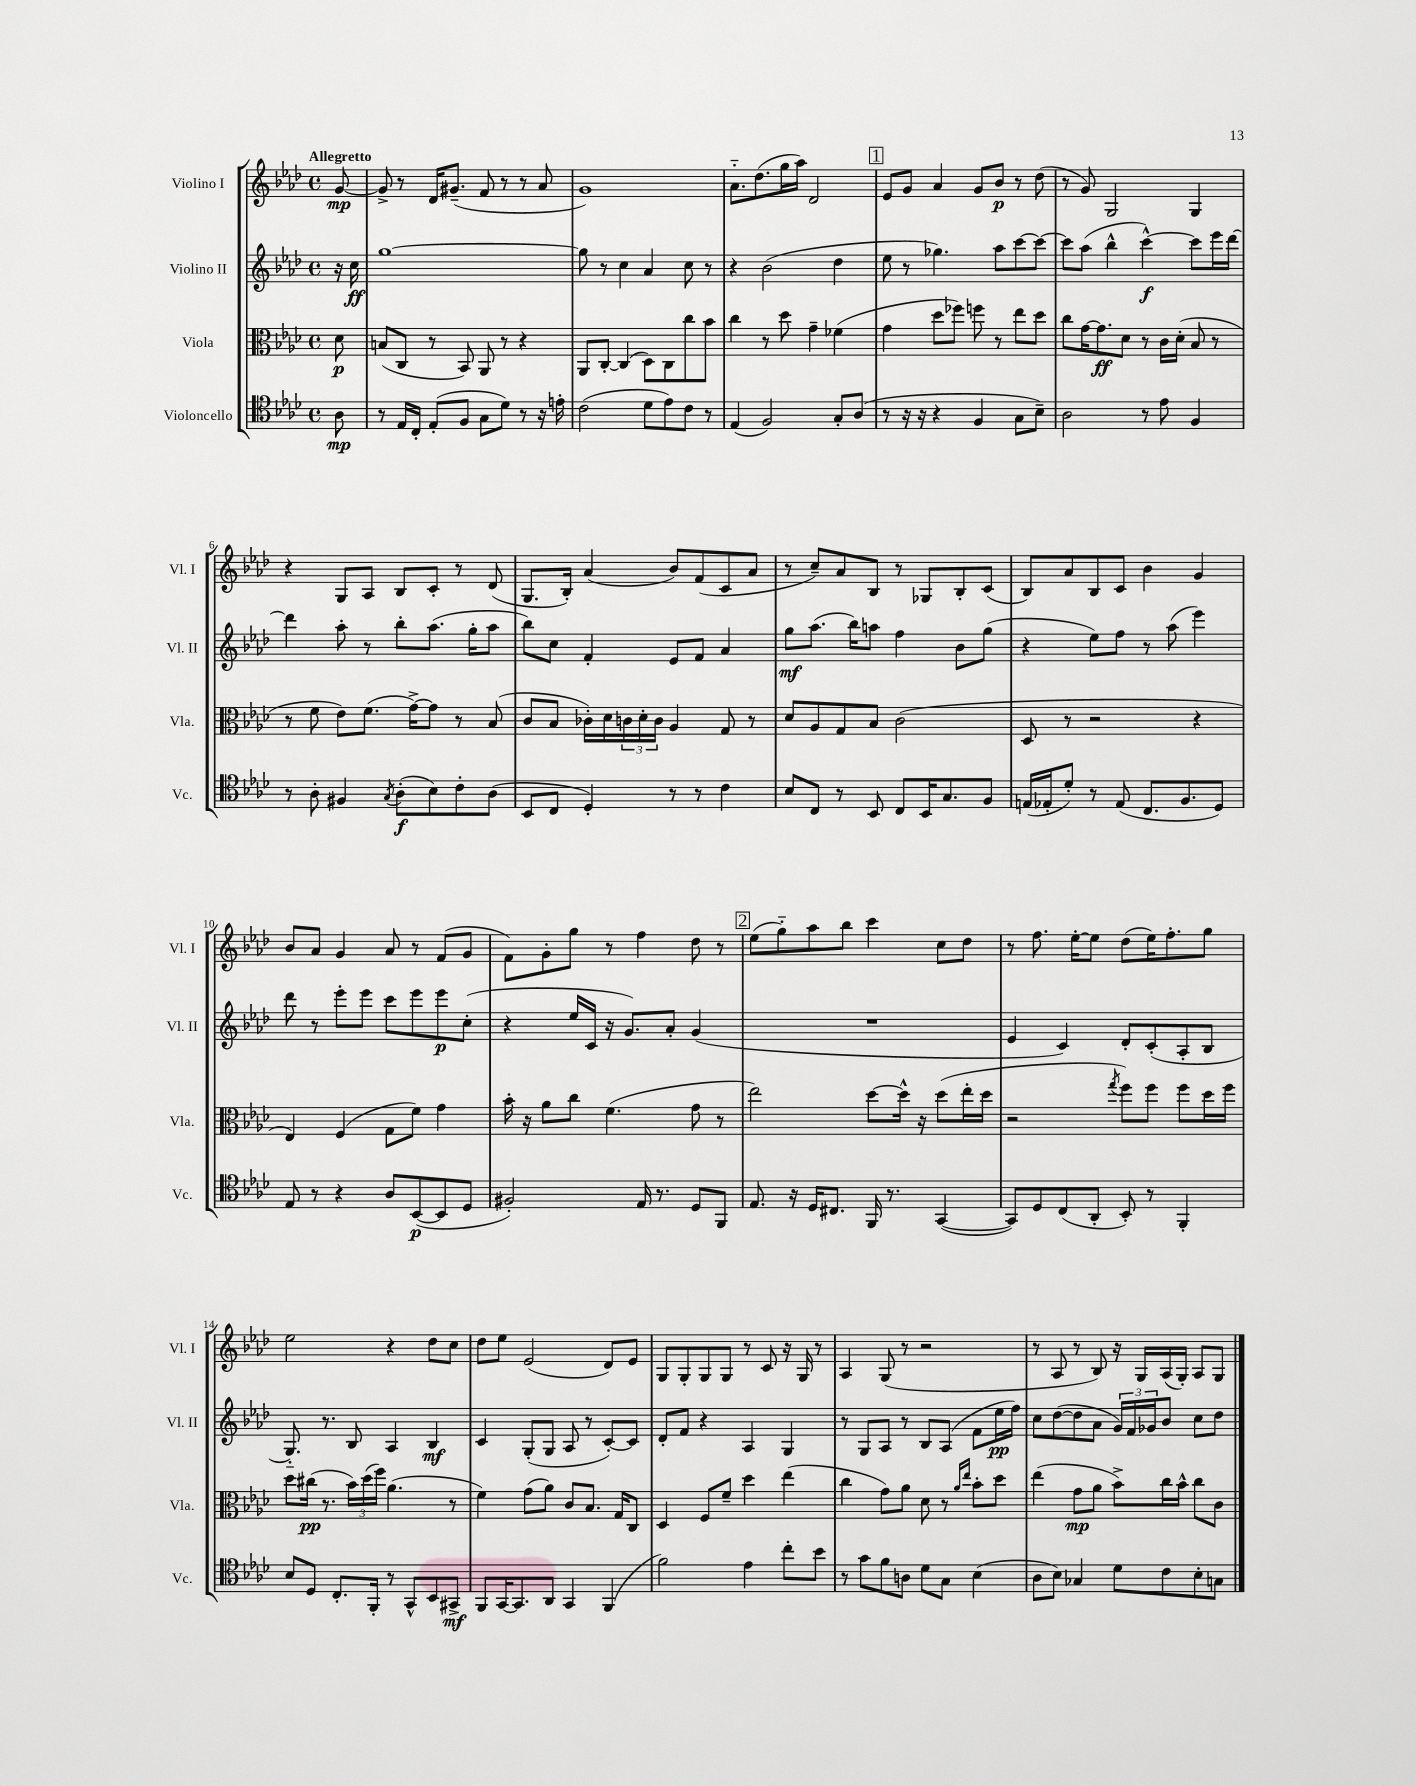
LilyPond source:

<<
\new StaffGroup <<
\new Staff = "s0" \with { instrumentName = "Violino I" shortInstrumentName = "Vl. I" } {
    \clef treble \key aes \major \defaultTimeSignature \time 4/4 \partial 8 \tempo "Allegretto"
    g'8~\mp |
    g'8-> r8 des'16 gis'8.--( f'8 r8 r8 aes'8 |
    g'1) |
    aes'8.-_ des''8.( g''16 aes''16) des'2 |
    \mark \markup { \box "1" } ees'8 g'8 aes'4 g'8 bes'8\p r8 des''8( |
    r8 g'8) g2 g4 |
    r4 g8 aes8 bes8 c'8-. r8 des'8( |
    g8. bes16-.) aes'4( bes'8) f'8( c'8 aes'8 |
    r8 c''8--) aes'8 bes8 r8 ges8 bes8-. c'8( |
    bes8) aes'8 bes8 c'8 bes'4 g'4 |
    bes'8 aes'8 g'4 aes'8 r8 f'8( g'8 |
    f'8) g'8-. g''8 r8 f''4 des''8 r8 |
    \mark \markup { \box "2" } ees''8( g''8-_) aes''8 bes''8 c'''4 c''8 des''8 |
    r8 f''8. ees''16~-. ees''8 des''8( ees''16) f''8.-. g''8 |
    ees''2 r4 des''8 c''8 |
    des''8 ees''8 ees'2( des'8) ees'8 |
    g8 g8-. g8 g8 r8 c'8 r16 g16 r8 |
    aes4 g8( r8 r2 |
    r8 aes8 r8 bes8) r16 g16 aes16( g16-.) aes8 g8 \bar "|." |
}
\new Staff = "s1" \with { instrumentName = "Violino II" shortInstrumentName = "Vl. II" } {
    \clef treble \key aes \major \defaultTimeSignature \time 4/4 \partial 8
    r16 c''16\ff |
    g''1~ |
    g''8 r8 c''4 aes'4 c''8 r8 |
    r4 bes'2( des''4 |
    \mark \markup { \box "1" } ees''8 r8 ges''4.) aes''8 c'''8~ c'''8~ |
    c'''8 aes''8( bes''4-^ c'''4~-^\f) c'''8 ees'''16 des'''16~ |
    des'''4 aes''8-. r8 bes''8-. aes''8.( g''16-. aes''8 |
    bes''8) c''8 f'4-. ees'8 f'8 aes'4 |
    g''8\mf aes''8.( bes''16) a''8 f''4 bes'8 g''8( |
    r4 ees''8) f''8 r8 aes''8( ees'''4) |
    des'''8 r8 ees'''8-. ees'''8 c'''8 ees'''8 ees'''8\p c''8-.( |
    r4 ees''16 c'16 r16 g'8.) aes'8-. g'4( |
    \mark \markup { \box "2" } R1 |
    ees'4 c'4) des'8-. c'8-.( aes8-. bes8 |
    g8.-_) r8. bes8 aes4 bes4\mf |
    c'4 g8-.( g8 aes8 r8 c'8~-.) c'8 |
    des'8-. f'8 r4 aes4 g4 |
    r8 g8 aes8 r8 bes8 aes8( f'8 ees''16\pp f''16) |
    c''8 des''8~( des''8 aes'8 \tuplet 3/2 { g'16) f'16 ges'16 } bes'8 c''8 des''8 \bar "|." |
}
\new Staff = "s2" \with { instrumentName = "Viola" shortInstrumentName = "Vla." } {
    \clef alto \key aes \major \defaultTimeSignature \time 4/4 \partial 8
    des'8\p |
    b8( c8 r8 bes,8) aes,8 r8 r4 |
    aes,8 c8~-. c4( des8) c8 c''8 bes'8 |
    c''4 r8 des''8 g'4-- fes'4( |
    \mark \markup { \box "1" } g'4 des''8 fes''8) f''8 r8 ees''8 des''8 |
    c''8 g'16~ g'8.\ff des'8 r8 c'16 des'16-.( bes8 r8 |
    r8 f'8 ees'8) f'8.( g'16~->) g'8 r8 bes8( |
    c'8 bes8 ces'16-.) des'16 \tuplet 3/2 { c'16 des'16-. c'16 } aes4 g8 r8 |
    des'8 aes8 g8 bes8 c'2( |
    des8 r8 r2 r4 |
    ees4) f4( g8 f'8) g'4 |
    bes'16-. r16 aes'8 c''8 f'4.( g'8 r8 |
    \mark \markup { \box "2" } ees''2) des''8~ des''16-^ r16 des''8( ees''16-. des''16 |
    r2 \acciaccatura { g''8 } f''8) f''8 f''8 des''16 f''16 |
    des''8 cis''16\pp( r8. \tuplet 3/2 { bes'16) des''16( f''16) } aes'4.( r8 |
    f'4) g'8( aes'8) c'8 bes8. g16 c8 |
    des4 f8 f'8-- des''4 ees''4( |
    c''4 g'8) aes'8 des'8 r8 \grace { aes'16 ees''16 } bes'8-. des''8 |
    ees''4( g'8\mp aes'8 bes'8->) c''16 bes'16-^ c''8 c'8 \bar "|." |
}
\new Staff = "s3" \with { instrumentName = "Violoncello" shortInstrumentName = "Vc." } {
    \clef tenor \key aes \major \defaultTimeSignature \time 4/4 \partial 8
    aes8\mp |
    r8 ees16 c16-. ees8-.( f8 g8 des'8) r8 r16 e'16-. |
    c'2( des'8 ees'8) c'8 r8 |
    ees4( f2) g8-. aes8( |
    \mark \markup { \box "1" } r8 r16 r16 r4 f4 g8 bes8--) |
    aes2 r8 ees'8 f4 |
    r8 aes8-. fis4 \acciaccatura { g8 } aes8-.\f( bes8) c'8-. aes8( |
    bes,8 c8 des4-.) r8 r8 c'4 |
    bes8 c8 r8 bes,8 c8 bes,16 g8. f8 |
    e16( ees16-. des'8-.) r8 ees8( c8. f8. des8) |
    ees8 r8 r4 aes8 bes,8~\p( bes,8 des8 |
    fis2-.) ees16 r8. des8 f,8 |
    \mark \markup { \box "2" } ees8. r16 des16 cis8. f,16 r8. g,4~( |
    g,8) des8 c8( aes,8-. bes,8-.) r8 f,4-. |
    bes8 des8 c8.-. f,16-. r8 g,8-^ bes,8 gis,8->\mf |
    f,8 g,16~ g,8. aes,8 g,4 f,4( |
    f'2) ees'4 c''8-. bes'8 |
    r8 g'8 f'8 a8 des'8 g8 bes4( |
    aes8 bes8) ges4 des'8 c'8 bes8-. g8 \bar "|." |
}
>>
>>
